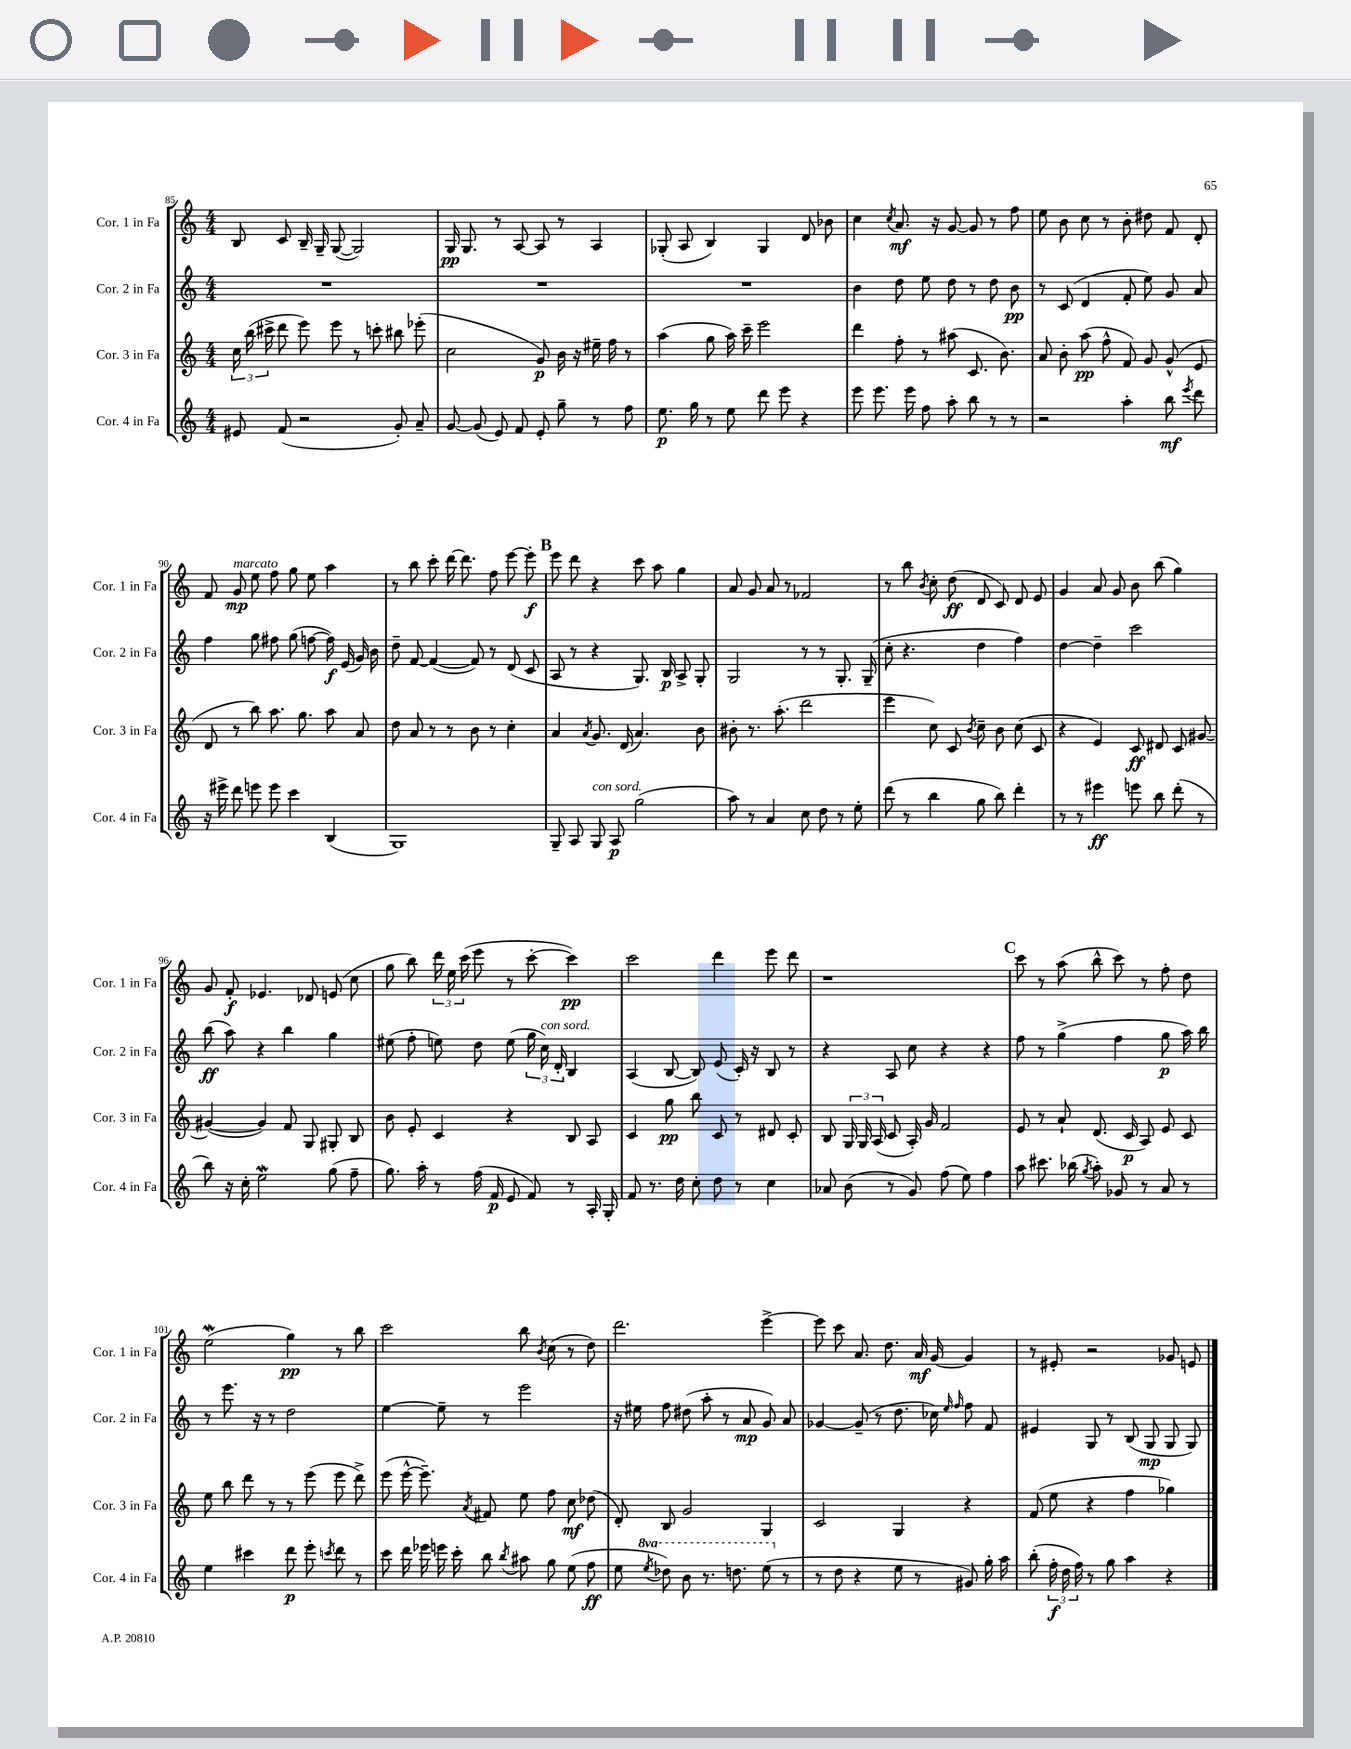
<<
\new StaffGroup <<
\new Staff = "s0" \with { instrumentName = "Cor. 1 in Fa" shortInstrumentName = "Cor. 1 in Fa" } {
    \clef treble \key c \major \numericTimeSignature \time 4/4
    \autoBeamOff b8 c'8 b16-- g16-- g8~( g2) |
    g16\pp g8. r8 a8~ a8 r8 a4 |
    ges8-.( a8 b4) ges4 d'8 bes'8 |
    c''4 \acciaccatura { c''8 } a'8.\mf r16 g'8~ g'8 r8 f''8 |
    e''8 b'8 c''8 r8 b'8-. dis''8 f'8 d'8-. |
    f'8 g'8\mp^\markup { \italic "marcato" } e''8 f''8 g''8 e''8 a''4 |
    r8 b''8 c'''8-. d'''16~ d'''8. f''8 e'''8~ e'''8-.\f |
    \mark \markup { \bold "B" } e'''8 d'''8 r4 c'''8 a''8 g''4 |
    a'8 g'8 a'8 r8 fes'2 |
    r8 b''8 \acciaccatura { b'8 } c''8-. d''8\ff( d'8 c'8) d'8 e'8 |
    g'4 a'8 g'8 b'8 b''8( g''4) |
    g'8 f'8-.\f ees'4. des'8 e'8( c''8 |
    g''8 b''8) \tuplet 3/2 { d'''16 e''16 c'''16( } e'''8 r8 c'''8~-. c'''4\pp) |
    c'''2 d'''4 e'''8 d'''8 |
    r1 |
    \mark \markup { \bold "C" } c'''8 r8 a''8( b''8-^ c'''8) r8 f''8-. d''8 |
    e''2\mordent( g''4\pp) r8 b''8 |
    c'''2 b''8 \acciaccatura { b'8 } c''8( r8 d''8) |
    d'''2. e'''4~-> |
    e'''8 c'''8 a'8. d''8. a'16\mf g'16~ g'4 |
    r8 eis'8-. r2 ges'8 e'8 \bar "|." |
}
\new Staff = "s1" \with { instrumentName = "Cor. 2 in Fa" shortInstrumentName = "Cor. 2 in Fa" } {
    \clef treble \key c \major \numericTimeSignature \time 4/4
    \autoBeamOff R1 |
    R1 |
    R1 |
    b'4 d''8 e''8 d''8 r8 d''8 b'8\pp |
    r8 c'8( d'4 f'8-. e''8) g'8 a'8 |
    f''4 g''8 fis''8 g''8( f''8~ f''16\f) e'16( g'16) b'16 |
    d''8-- f'8~ f'4~( f'8) r8 d'8( c'8 |
    \mark \markup { \bold "B" } a8 r8 r4 g8.) b16\p a8-> g8-. |
    g2 r8 r8 g8.-. g16--( |
    c''8-. r4. d''4 f''4) |
    d''4~ d''4-- c'''2 |
    b''8\ff( a''8) r4 b''4 g''4 |
    eis''8( f''8-. e''8) d''8 e''8( \tuplet 3/2 { g''16 c''16^\markup { \italic "con sord." }) d'16-. } b4 |
    a4( b8~ b8) e'8( c'16-.) r16 b8 r8 |
    r4 a8 c''8 r4 r4 |
    \mark \markup { \bold "C" } f''8 r8 g''4->( f''4 g''8\p a''16) b''16 |
    r8 e'''8. r16 r8 d''2 |
    e''4~ e''8-- r8 e'''2 |
    r16 eis''16 f''8 dis''8( a''8-. r8 a'8\mp g'8) a'8 |
    ges'4~ ges'8--( r8 d''8. ces''16) \grace { e''16 f''16 } f''8 f'8 |
    eis'4 g8 r8 b8( g8\mp g8 g8) \bar "|." |
}
\new Staff = "s2" \with { instrumentName = "Cor. 3 in Fa" shortInstrumentName = "Cor. 3 in Fa" } {
    \clef treble \key c \major \numericTimeSignature \time 4/4
    \autoBeamOff \tuplet 3/2 { c''16 b''16( cis'''16-> } d'''8 e'''8) e'''8 r8 c'''8-. bis''8 ees'''8-.( |
    c''2 g'8\p) b'16 r16 eis''16-- f''16 r8 |
    a''4( g''8 a''16) c'''16-- e'''2 |
    d'''4 f''8-. r8 ais''8( c'8. b'8.) |
    a'8 b'8-. a''8\pp( f''8-^ f'8) g'8 g'8-^( e'8 |
    d'8 r8 b''8) a''8. g''8. a''8 a'8 |
    d''8 a'8 r8 r8 b'8 r8 c''4-. |
    \mark \markup { \bold "B" } a'4 \acciaccatura { a'8 } g'8. d'16( a'4.) b'8 |
    bis'8-. r8. a''8.-.( d'''2 |
    e'''4 c''8) c'8 \acciaccatura { b'8 } c''8-- b'8 c''8( c'8 |
    r4 e'4) c'8\ff dis'8 c'8 gis'8~ |
    gis'4~( gis'4) f'8 g8 gis8-. b8 |
    b'8 e'8-. c'4 r4 b8 a8 |
    c'4 g''8\pp b''8 c'8 r8 dis'8 c'8-. |
    b8 \tuplet 3/2 { g16 g16 a16( } c'8 a16-.) g'16 f'2 |
    \mark \markup { \bold "C" } e'8 r8 a'8-! d'8.( c'16\p a8) e'8 c'8 |
    e''8 b''8 d'''8 r8 r8 e'''8( e'''8 d'''8->) |
    e'''8( e'''16~-^ e'''8.--) \acciaccatura { a'8 } fis'8 e''8 f''8 c''8\mf des''8( |
    d'8-.) b8 g'2 g4 |
    c'2 g4 r4 |
    f'8( e''8 r4 f''4 ges''4) \bar "|." |
}
\new Staff = "s3" \with { instrumentName = "Cor. 4 in Fa" shortInstrumentName = "Cor. 4 in Fa" } {
    \clef treble \key c \major \numericTimeSignature \time 4/4 \set Staff.ottavationMarkups = #ottavation-simple-ordinals
    \autoBeamOff eis'8 f'8( r2 g'8-.) a'8-- |
    g'8~ g'8( e'8) f'8 e'8-. g''8-- r8 f''8 |
    e''8.\p g''16 r8 e''8 d'''8 e'''8 r4 |
    e'''8 e'''8. e'''16 f''8 a''8-. b''8 r8 r8 |
    r2 a''4-. b''8\mf \acciaccatura { e'''8 } d'''8 |
    r16 eis'''16-> d'''8 e'''8 e'''8 c'''4 b4( |
    g1) |
    \mark \markup { \bold "B" } g8-- a8 g8^\markup { \italic "con sord." } a8\p g''2( |
    a''8) r8 a'4 c''8 d''8 r8 e''8-. |
    d'''8( r8 b''4 g''8 b''8) d'''4-. |
    r8 r8 eis'''4\ff e'''8 b''8 d'''8-.( r8 |
    b''8) r16 c''16-. e''2\mordent g''8( f''8-- |
    g''8.) a''16-. r8 f''16( f'16\p e'8 f'8) r8 a16-. g16-. |
    f'8 r8. d''16 c''8-. d''8 r8 c''4 |
    aes'8 b'8( r8 g'8) f''8( e''8) f''4 |
    \mark \markup { \bold "C" } a''8 cis'''8. bes''16( \acciaccatura { g''8 } a''8-.) ges'8 r8 a'8 r8 |
    e''4 cis'''4 d'''8\p e'''8-. \acciaccatura { c'''8 } d'''8 r8 |
    c'''8 d'''16 ees'''16 e'''16 c'''16-. b''8 \acciaccatura { b''8 } ais''8 g''8 e''8( f''8\ff |
    e''8 \ottava #1 \acciaccatura { e'''8 } des'''8) b''8 r8. d'''8. e'''8( \ottava #0 r8 |
    r8 d''8 r4 e''8 r8 gis'8) g''16-. a''16 |
    b''8-.( \tuplet 3/2 { f''16-.\f d''16 f''16) } r8 g''8 a''4 r4 \bar "|." |
}
>>
>>
\layout { \context { \Score currentBarNumber = #85 } }
